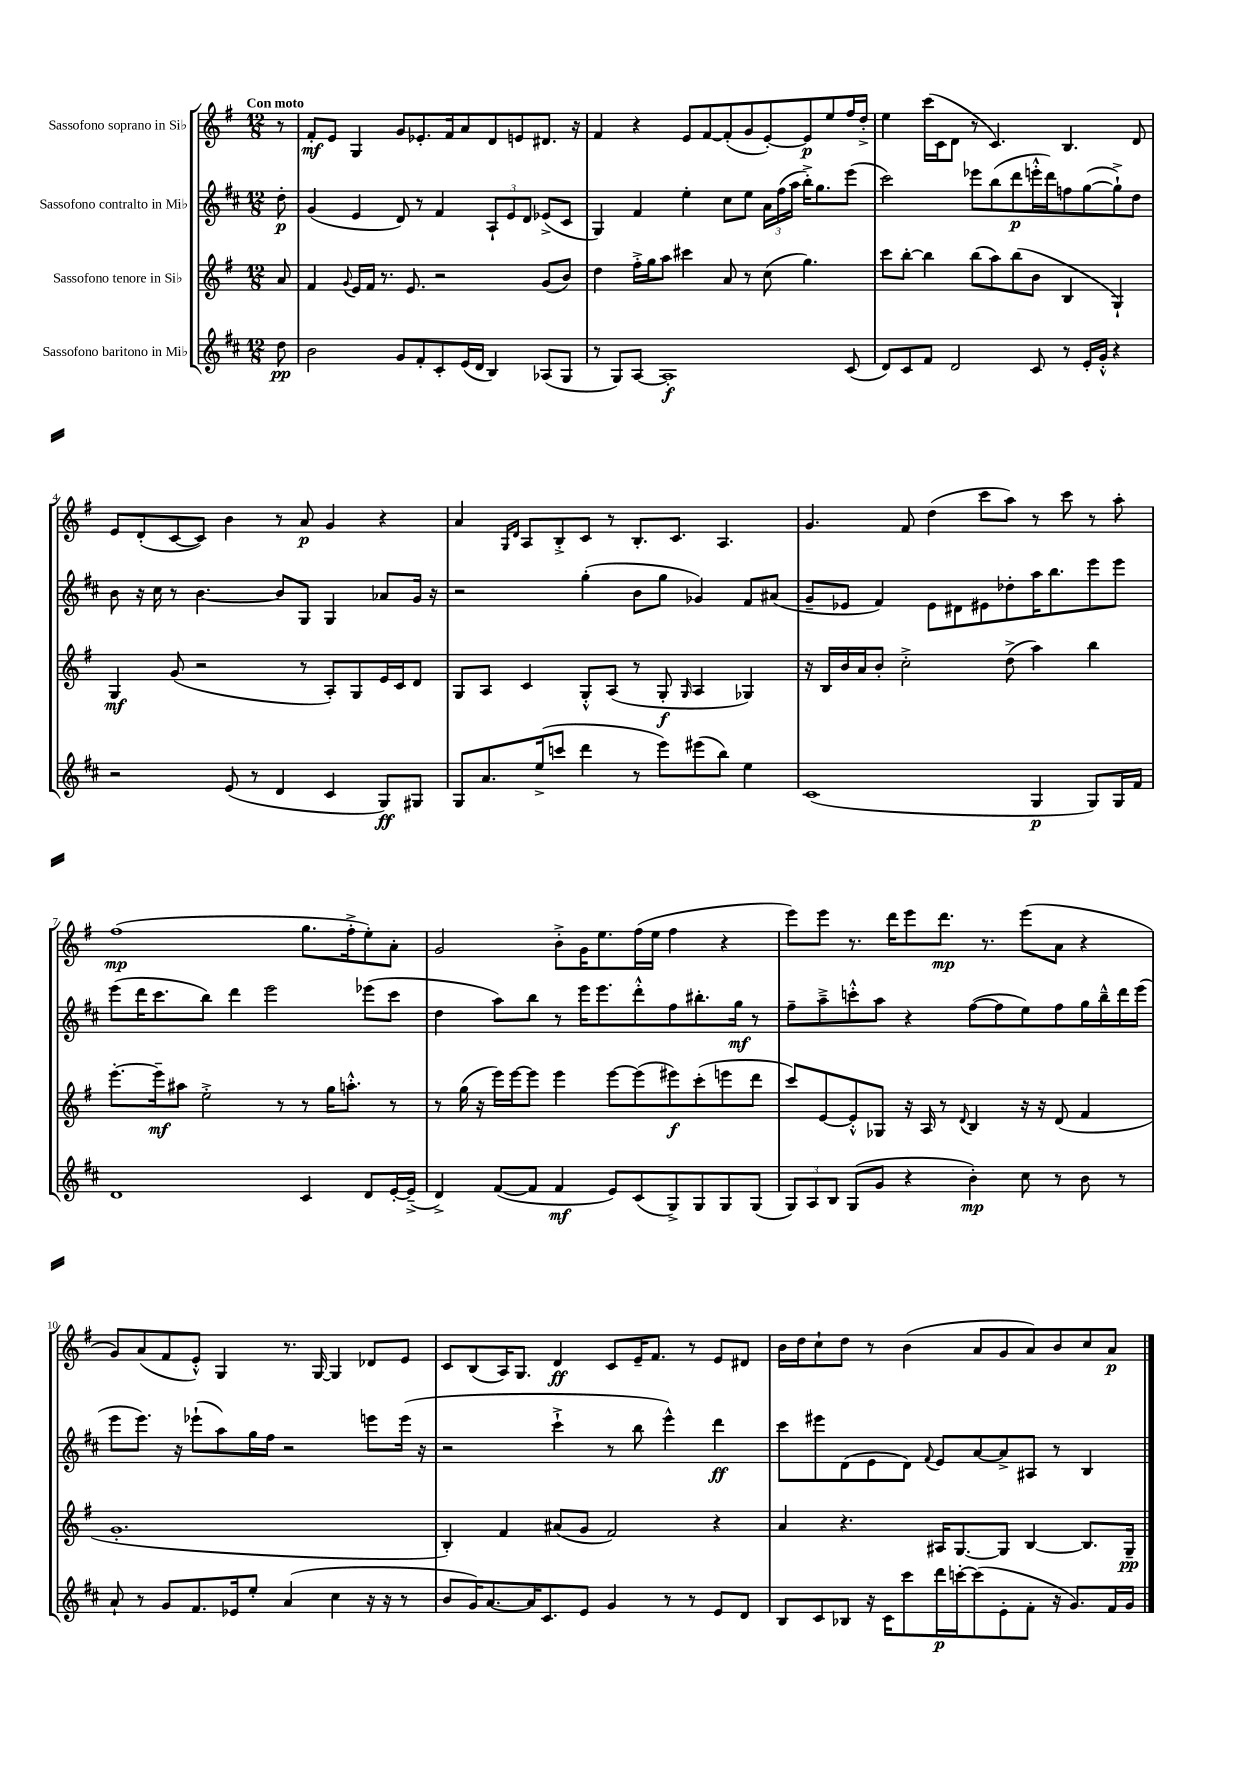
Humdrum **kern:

**kern	**dynam	**kern	**dynam	**kern	**dynam	**kern	**dynam
*part4	*part4	*part3	*part3	*part2	*part2	*part1	*part1
*staff4	*staff4	*staff3	*staff3	*staff2	*staff2	*staff1	*staff1
*I"Sassofono baritono in Mi♭	*	*I"Sassofono tenore in Si♭	*	*I"Sassofono contralto in Mi♭	*	*I"Sassofono soprano in Si♭	*
*clefG2	*	*clefG2	*	*clefG2	*	*clefG2	*
*k[f#c#]	*	*k[f#]	*	*k[f#c#]	*	*k[f#]	*
*M12/8	*	*M12/8	*	*M12/8	*	*M12/8	*
=	=	=	=	=	=	=	=
!	!	!	!	!	!	!LO:TX:a:B:t=Con moto	!
8dd\	pp	8a/	.	8dd'\	p	8r	.
=1	=1	=1	=1	=1	=1	=1	=1
2b\	.	4f#/	.	(4g/	.	8f#'/L	mf
.	.	.	.	.	.	8e/J	.
.	.	8qqg/	.	.	.	.	.
.	.	16e/LL	.	4e/	.	4G/	.
.	.	16f#/JJ	.	.	.	.	.
.	.	8.r	.	.	.	.	.
8g/L	.	.	.	8d/)	.	8g/L	.
.	.	8.e/	.	.	.	.	.
8f#'/	.	.	.	8r	.	8.e-X'/	.
8c#'/	.	2r	.	4f#/	.	.	.
.	.	.	.	.	.	16f#/k	.
(16e/L	.	.	.	.	.	8a/	.
16d/JJ	.	.	.	.	.	.	.
4B/)	.	.	.	12A`/L	.	8d/	.
.	.	.	.	12e/	.	.	.
.	.	.	.	.	.	8en/	.
.	.	.	.	12d/J	.	.	.
(8A-X/L	.	(8g/L	.	(8e-X^/L	.	8.d#X/J	.
8G/J	.	8b/J)	.	8c#/J	.	.	.
.	.	.	.	.	.	16r	.
=2	=2	=2	=2	=2	=2	=2	=2
8r	.	4dd\	.	4G/)	.	4f#/	.
8G/L)	.	.	.	.	.	.	.
[8A/J	.	16ff#'^\LL	.	4f#/	.	4r	.
.	.	16gg\J	.	.	.	.	.
1A']	f	8aa\J	.	.	.	.	.
.	.	4ccc#X\	.	4ee'\	.	8e/L	.
.	.	.	.	.	.	[8f#/	.
.	.	8a/	.	8cc#\L	.	(8f#'/]	.
.	.	8r	.	8ee\J	.	8g/	.
.	.	(8cc\	.	24a\LL	.	[8e'/)	.
.	.	.	.	(24ff#\	.	.	.
.	.	.	.	24aa\JJ	.	.	.
.	.	4.gg\)	.	16bb'^\KL)	.	8e/]	p
.	.	.	.	8.gg\	.	.	.
.	.	.	.	.	.	8ee/	.
(8c#/	.	.	.	(8eee\J	.	16ff#/L	.
.	.	.	.	.	.	16dd'^/JJ	.
=3	=3	=3	=3	=3	=3	=3	=3
8d/L)	.	8ccc\L	.	2ccc#\)	.	4ee\	.
8c#/	.	[8bb'\J	.	.	.	.	.
8f#/J	.	4bb\]	.	.	.	(16ccc\LL	.
.	.	.	.	.	.	16c\J	.
2d/	.	.	.	.	.	8d\J	.
.	.	(8bb\L	.	8eee-X\L	.	8r	.
.	.	8aa\)	.	(8bb\	.	4.c/)	.
.	.	(8bb\	.	8ddd\	p	.	.
8c#/	.	8b\J	.	16eeen'^^\L	.	.	.
.	.	.	.	16ddd\J)	.	.	.
8r	.	4B/	.	8ffn\	.	4.B/	.
16e'/LL	.	.	.	([8gg\	.	.	.
16g'^^/JJ	.	.	.	.	.	.	.
4r	.	4G`/)	.	8gg`^\])	.	.	.
.	.	.	.	8dd\J	.	8d/	.
!!LO:LB:g=z
=4	=4	=4	=4	=4	=4	=4	=4
2r	.	4G/	mf	8b\	.	8e/L	.
.	.	.	.	16r	.	(8d'/	.
.	.	.	.	16cc#\	.	.	.
.	.	(8g/	.	8r	.	[8c/	.
.	.	2r	.	[4.b\	.	8c/J])	.
(8e/	.	.	.	.	.	4b\	.
8r	.	.	.	.	.	.	.
4d/	.	.	.	8b/L]	.	8r	.
.	.	8r	.	8G/J	.	8a/	p
4c#/	.	8A'/L)	.	4G/	.	4g/	.
.	.	8G/	.	.	.	.	.
8G/L)	ff	16e/L	.	8a-X/L	.	4r	.
.	.	16c/J	.	.	.	.	.
8G#X/J	.	8d/J	.	16g/Jk	.	.	.
.	.	.	.	16r	.	.	.
=5	=5	=5	=5	=5	=5	=5	=5
8G/L	.	8G/L	.	2r	.	4a/	.
8.a/	.	8A/J	.	.	.	.	.
.	.	.	.	.	.	16qqG/LL	.
.	.	.	.	.	.	16qqd/JJ	.
.	.	4c/	.	.	.	8A/L	.
(16ee^/k	.	.	.	.	.	.	.
8cccn/J	.	.	.	.	.	8B'^/	.
4ddd\	.	8G'^^/L	.	(4gg'\	.	8c/J	.
.	.	(8A/J	.	.	.	8r	.
8r	.	8r	.	8b\L	.	8.B'/L	.
8eee\L)	.	8G'/	f	8gg\J	.	.	.
.	.	.	.	.	.	8.c/J	.
.	.	16qqG/	.	.	.	.	.
(8eee#X\	.	4A/	.	4g-X/)	.	.	.
8bb\J)	.	.	.	.	.	4.A/	.
4ee\	.	4G-X/)	.	8f#/L	.	.	.
.	.	.	.	(8a#X/J	.	.	.
=6	=6	=6	=6	=6	=6	=6	=6
(1c#	.	16r	.	8g~/L	.	4.g/	.
.	.	16B/LL	.	.	.	.	.
.	.	16b/	.	8e-X/J	.	.	.
.	.	16a/J	.	.	.	.	.
.	.	8b'/J	.	4f#/)	.	.	.
.	.	2cc'^\	.	.	.	8f#/	.
.	.	.	.	8e-\L	.	(4dd\	.
.	.	.	.	8d#X\	.	.	.
.	.	.	.	8e#X\	.	8ccc\L	.
.	.	(8dd^\	.	8dd-X'\	.	8aa\J)	.
4G/	p	4aa\)	.	16aa\K	.	8r	.
.	.	.	.	8.bb\	.	.	.
.	.	.	.	.	.	8ccc\	.
8G/L)	.	4bb\	.	8eee\	.	8r	.
16G/L	.	.	.	8eee\J	.	8aa'\	.
16f#/JJ	.	.	.	.	.	.	.
!!LO:LB:g=z
=7	=7	=7	=7	=7	=7	=7	=7
1d	.	[8.eee'\L	.	(8eee\L	.	(1ff#	mp
.	.	.	.	16ddd\K	.	.	.
.	.	16eee~\k]	mf	8.ccc#\	.	.	.
.	.	8aa#X\J	.	.	.	.	.
.	.	2ee'^\	.	8bb\J)	.	.	.
.	.	.	.	4ddd\	.	.	.
.	.	.	.	2eee\	.	.	.
.	.	8r	.	.	.	.	.
4c#/	.	8r	.	.	.	8.gg\L	.
.	.	16gg\KL	.	.	.	.	.
.	.	8.aan'^^\J	.	.	.	16ff#'^\k	.
8d/L	.	.	.	(8eee-X\L	.	8ee'\)	.
[16e'/L	.	8r	.	8ccc#\J	.	8a'\J	.
(16e~^/JJ]	.	.	.	.	.	.	.
=8	=8	=8	=8	=8	=8	=8	=8
4d^/)	.	8r	.	4dd\	.	2g/	.
.	.	(16gg\	.	.	.	.	.
.	.	16r	.	.	.	.	.
([8f#/L	.	16eee\LL)	.	8aa\L)	.	.	.
.	.	[16eee\J	.	.	.	.	.
8f#/J]	.	8eee\J]	.	8bb\J	.	.	.
4f#/	mf	4eee\	.	8r	.	8b'^\L	.
.	.	.	.	16eee\KL	.	16g\K	.
.	.	.	.	8.eee\	.	8.ee\	.
8e/L)	.	[8eee\L	.	.	.	.	.
(8c#/	.	(8eee\]	.	8ddd'^^\	.	(16ff#\L	.
.	.	.	.	.	.	16ee\JJ	.
8G^/)	.	8eee#X\)	f	8ff#\	.	4ff#\	.
8G/	.	(8ccc'\	.	8.bb#X'\	.	.	.
8G/	.	8eeen\	.	.	.	4r	.
.	.	.	.	16gg\Jk	mf	.	.
(8G/J	.	8ddd\J	.	8r	.	.	.
=9	=9	=9	=9	=9	=9	=9	=9
12G/L)	.	8ccc/L)	.	8ff#~\L	.	8eee\L)	.
12A/	.	.	.	.	.	.	.
.	.	[8e/	.	8aa~^\	.	8eee\J	.
12B/J	.	.	.	.	.	.	.
(8G/L	.	8e'^^/]	.	8cccn'^^\	.	8.r	.
8g/J	.	8G-X/J	.	8aa\J	.	.	.
.	.	.	.	.	.	16ddd\KL	.
4r	.	16r	.	4r	.	8eee\	.
.	.	16A/	.	.	.	.	.
.	.	8r	.	.	.	8.ddd\J	mp
.	.	8qqd/	.	.	.	.	.
4b'\)	mp	4B/	.	([8ff#\L	.	.	.
.	.	.	.	.	.	8.r	.
.	.	.	.	8ff#\]	.	.	.
8cc#\	.	16r	.	8ee\)	.	(8eee\L	.
.	.	16r	.	.	.	.	.
8r	.	(8d/	.	8ff#\	.	8a\J	.
8b\	.	4f#/	.	16gg\L	.	4r	.
.	.	.	.	16bb~^^\	.	.	.
8r	.	.	.	16ddd\	.	.	.
.	.	.	.	(16eee\JJ	.	.	.
!!LO:LB:g=z
=10	=10	=10	=10	=10	=10	=10	=10
8a`/	.	1.g'	.	8eee\L	.	8g/L)	.
8r	.	.	.	8.eee\J)	.	(8a/	.
8g/L	.	.	.	.	.	8f#/	.
.	.	.	.	16r	.	.	.
8.f#/	.	.	.	(8eee-X`\L	.	8e'^^/J)	.
.	.	.	.	8aa\)	.	4G/	.
16e-X/k	.	.	.	.	.	.	.
8ee'/J	.	.	.	16gg\L	.	.	.
.	.	.	.	16ff#\JJ	.	.	.
(4a/	.	.	.	2r	.	8.r	.
.	.	.	.	.	.	[16G/	.
4cc#\	.	.	.	.	.	4G/]	.
16r	.	.	.	8eeen\L	.	8d-X/L	.
16r	.	.	.	.	.	.	.
8r	.	.	.	(16eee\Jk	.	8e/J	.
.	.	.	.	16r	.	.	.
=11	=11	=11	=11	=11	=11	=11	=11
8b/L	.	4B'/)	.	2r	.	8c/L	.
16g/K)	.	.	.	.	.	(8B/	.
[8.a/	.	.	.	.	.	.	.
.	.	4f#/	.	.	.	16A/K)	.
.	.	.	.	.	.	8.G/J	.
16a/K]	.	.	.	.	.	.	.
8.c#/	.	.	.	.	.	.	.
.	.	(8a#X/L	.	4ccc#`^\	.	4d/	ff
8e/J	.	8g/J	.	.	.	.	.
4g/	.	2f#/)	.	8r	.	8c/L	.
.	.	.	.	8bb\	.	16e~/K	.
.	.	.	.	.	.	8.f#/J	.
8r	.	.	.	4eee^^\)	.	.	.
8r	.	.	.	.	.	8r	.
8e/L	.	4r	.	4ddd\	ff	8e/L	.
8d/J	.	.	.	.	.	8d#X/J	.
=12	=12	=12	=12	=12	=12	=12	=12
8B/L	.	4a/	.	8ccc#\L	.	16b\LL	.
.	.	.	.	.	.	16dd\J	.
8c#/	.	.	.	8eee#X\	.	8cc`\	.
8B-X/J	.	4.r	.	(8d\	.	8dd\J	.
16r	.	.	.	8e\	.	8r	.
16c#\KL	.	.	.	.	.	.	.
8ccc#\	.	.	.	8d\J)	.	(4b\	.
.	.	.	.	8qqf#/	.	.	.
16ddd\L	p	16A#X/KL	.	8e/L	.	.	.
[16cccn'\J	.	[8.G/	.	.	.	.	.
(8ccc\]	.	.	.	[8a/	.	8a/L	.
8e'\	.	8G/J]	.	8a^/]	.	8g/	.
8f#'\J	.	[4B/	.	8A#X/J	.	8a/)	.
16r	.	.	.	8r	.	8b/	.
8.g/L)	.	.	.	.	.	.	.
.	.	8.B/L]	.	4B/	.	8cc/	.
16f#/L	.	.	.	.	.	8a/J	p
16g/JJ	.	16G~/Jk	pp	.	.	.	.
==	==	==	==	==	==	==	==
*-	*-	*-	*-	*-	*-	*-	*-
